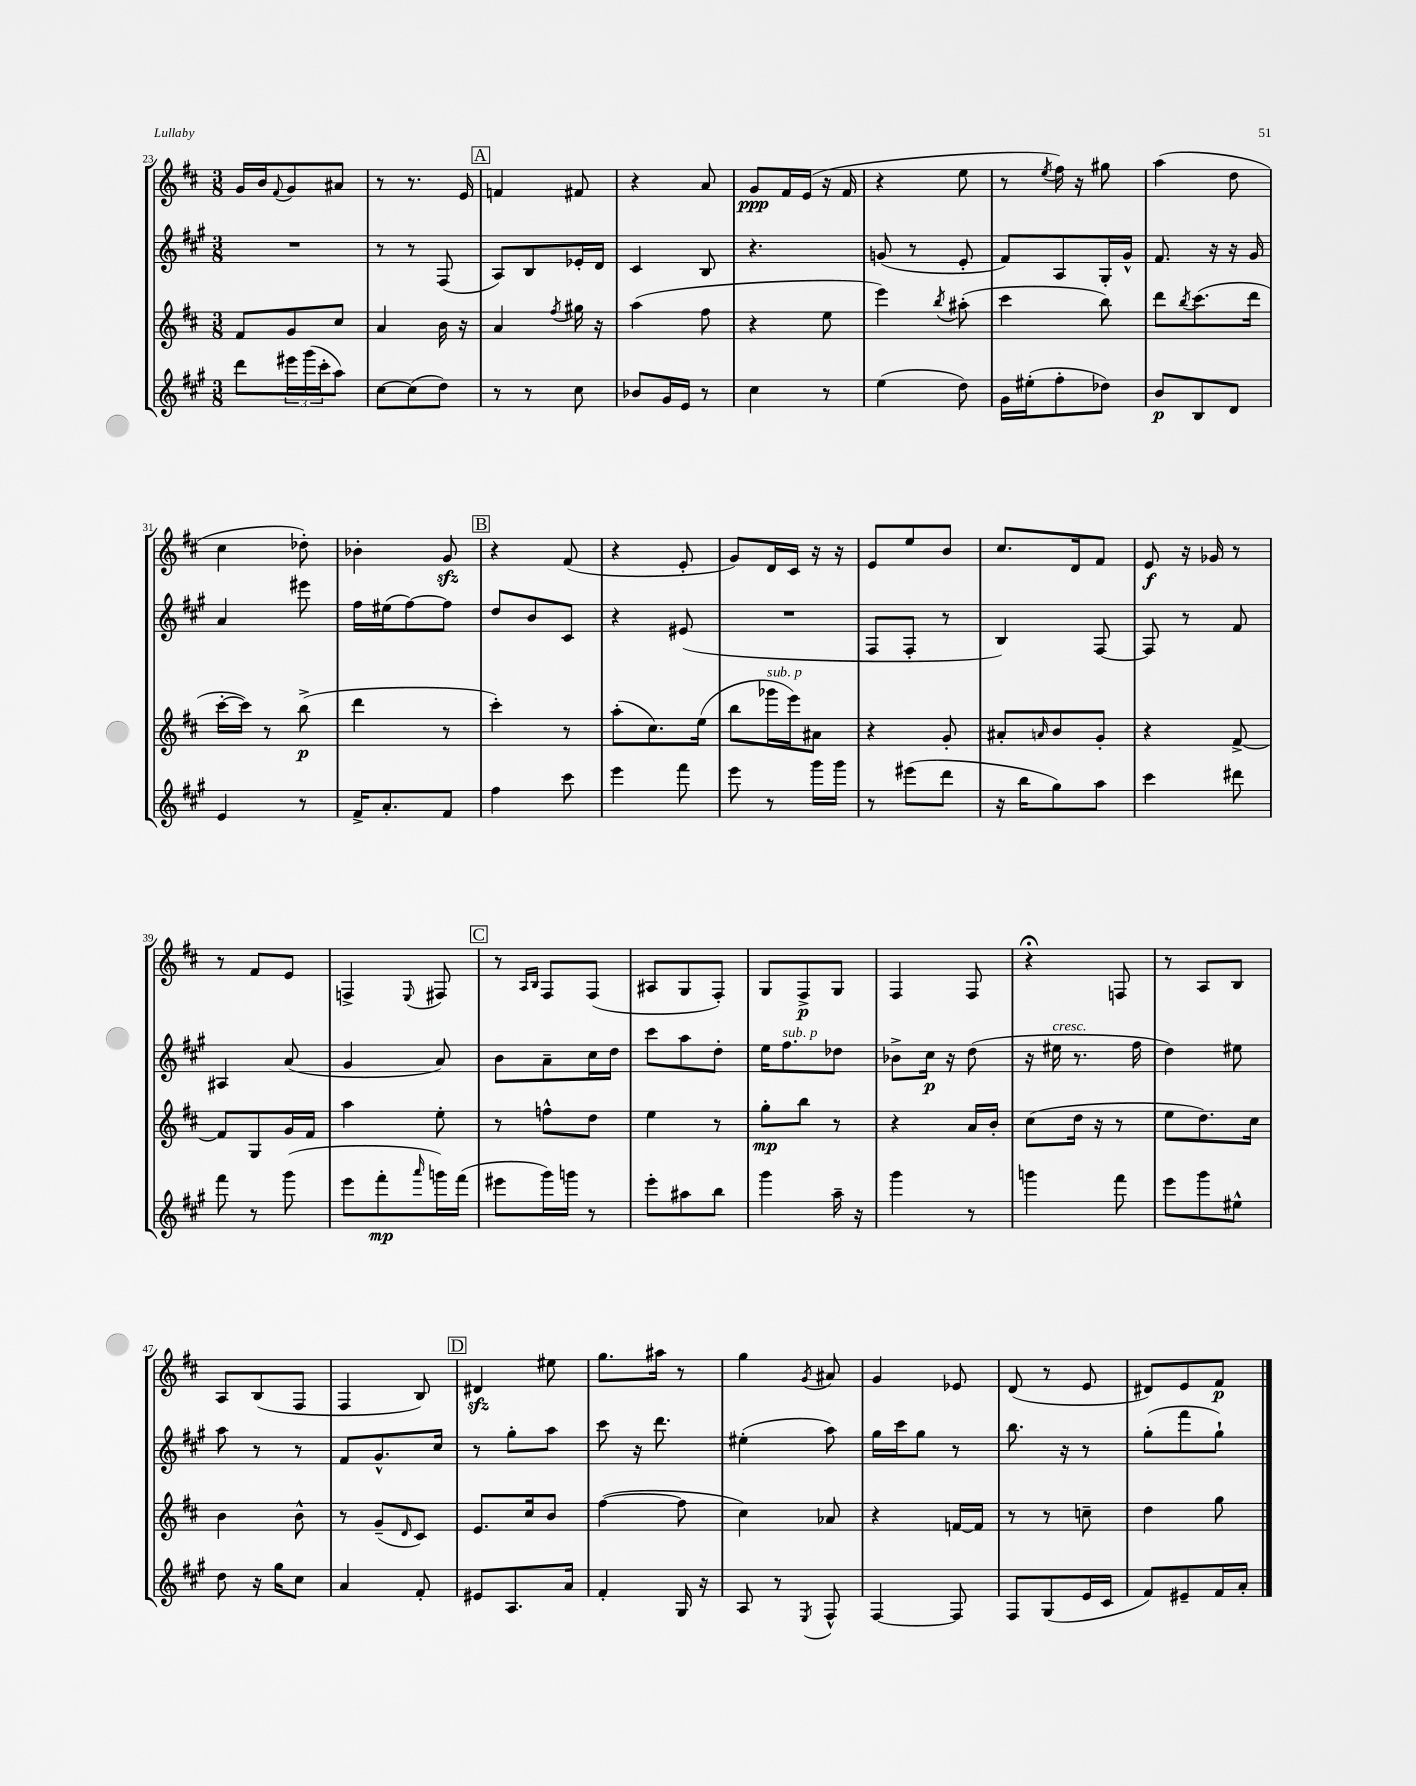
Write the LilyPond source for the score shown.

<<
\new StaffGroup <<
\new Staff = "s0" {
    \clef treble \key d \major \numericTimeSignature \time 3/8
    g'16 b'16 \appoggiatura { fis'8 } g'8 ais'8 |
    r8 r8. e'16 |
    \mark \markup { \box "A" } f'4 fis'8 |
    r4 a'8 |
    g'8\ppp fis'16 e'16( r16 fis'16 |
    r4 e''8 |
    r8 \acciaccatura { e''8 } fis''16) r16 gis''8 |
    a''4( d''8 |
    cis''4 des''8-.) |
    bes'4-. g'8\sfz |
    \mark \markup { \box "B" } r4 fis'8( |
    r4 e'8-. |
    g'8) d'16 cis'16 r16 r16 |
    e'8 e''8 b'8 |
    cis''8. d'16 fis'8 |
    e'8\f r16 ges'16 r8 |
    r8 fis'8 e'8 |
    f4-> \appoggiatura { e8 } fis8 |
    \mark \markup { \box "C" } r8 \grace { a16 b16 } fis8 fis8( |
    ais8 g8 fis8-.) |
    g8 fis8->\p g8 |
    fis4 fis8 |
    r4\fermata f8 |
    r8 a8 b8 |
    a8 b8( fis8 |
    fis4 b8) |
    \mark \markup { \box "D" } dis'4\sfz eis''8 |
    g''8. ais''16 r8 |
    g''4 \acciaccatura { g'8 } ais'8 |
    g'4 ees'8 |
    d'8( r8 e'8 |
    dis'8) e'8 fis'8\p \bar "|." |
}
\new Staff = "s1" {
    \clef treble \key a \major \numericTimeSignature \time 3/8
    R4. |
    r8 r8 fis8( |
    \mark \markup { \box "A" } a8) b8 ees'16-. d'16 |
    cis'4 b8 |
    r4. |
    g'8( r8 e'8-. |
    fis'8) a8 gis16-. gis'16-^ |
    fis'8. r16 r16 gis'16 |
    a'4 eis'''8 |
    fis''16 eis''16( fis''8~) fis''8 |
    \mark \markup { \box "B" } d''8 b'8 cis'8 |
    r4 eis'8( |
    R4. |
    fis8 fis8-. r8 |
    b4) fis8~ |
    fis8 r8 fis'8 |
    ais4 a'8( |
    gis'4 a'8) |
    \mark \markup { \box "C" } b'8 a'8-- cis''16 d''16 |
    cis'''8 a''8 d''8-. |
    e''16 fis''8.^\markup { \italic "sub. p" } des''8 |
    bes'8-> cis''16\p r16 d''8( |
    r16 eis''16^\markup { \italic "cresc." } r8. fis''16 |
    d''4) eis''8 |
    a''8 r8 r8 |
    fis'8 gis'8.-^ cis''16 |
    \mark \markup { \box "D" } r8 gis''8-. a''8 |
    cis'''8 r16 d'''8. |
    eis''4-.( a''8) |
    gis''16 cis'''16 gis''8 r8 |
    b''8. r16 r8 |
    gis''8-.( fis'''8 gis''8-!) \bar "|." |
}
\new Staff = "s2" {
    \clef treble \key d \major \numericTimeSignature \time 3/8
    fis'8 g'8 cis''8 |
    a'4 b'16 r16 |
    \mark \markup { \box "A" } a'4 \acciaccatura { fis''8 } gis''16 r16 |
    a''4( fis''8 |
    r4 e''8 |
    e'''4) \acciaccatura { b''8 } ais''8-.( |
    cis'''4 b''8) |
    d'''8 \acciaccatura { b''8 } cis'''8.( d'''16 |
    cis'''16~-. cis'''16) r8 b''8->\p( |
    d'''4 r8 |
    \mark \markup { \box "B" } cis'''4-.) r8 |
    a''8-.( cis''8.) e''16( |
    b''8 ges'''16^\markup { \italic "sub. p" } e'''16) ais'8 |
    r4 g'8-. |
    ais'8-. \grace { a'16 } b'8 g'8-. |
    r4 fis'8~-> |
    fis'8 g8 g'16 fis'16 |
    a''4 e''8-. |
    \mark \markup { \box "C" } r8 f''8-^ d''8 |
    e''4 r8 |
    g''8-.\mp b''8 r8 |
    r4 a'16 b'16-. |
    cis''8( d''16 r16 r8 |
    e''8 d''8.) cis''16 |
    b'4 b'8-^ |
    r8 g'8--( \grace { d'16 } cis'8) |
    \mark \markup { \box "D" } e'8. cis''16 b'8 |
    fis''4~( fis''8 |
    cis''4) aes'8 |
    r4 f'16~ f'16 |
    r8 r8 c''8-- |
    d''4 g''8 \bar "|." |
}
\new Staff = "s3" {
    \clef treble \key a \major \numericTimeSignature \time 3/8
    d'''8 \tuplet 3/2 { eis'''16 gis'''16( cis'''16-. } a''8) |
    cis''8~ cis''8( d''8) |
    \mark \markup { \box "A" } r8 r8 cis''8 |
    bes'8 gis'16 e'16 r8 |
    cis''4 r8 |
    e''4( d''8) |
    gis'16 eis''16-.( fis''8-. des''8) |
    b'8\p b8 d'8 |
    e'4 r8 |
    fis'16-> a'8.-. fis'8 |
    \mark \markup { \box "B" } fis''4 cis'''8 |
    e'''4 fis'''8 |
    e'''8 r8 gis'''16 gis'''16 |
    r8 eis'''8( d'''8 |
    r16 b''16 gis''8) a''8 |
    cis'''4 dis'''8 |
    fis'''8 r8 gis'''8( |
    e'''8 fis'''8-.\mp \grace { a'''16 } g'''16) fis'''16( |
    \mark \markup { \box "C" } eis'''8 gis'''16) g'''16 r8 |
    e'''8-. ais''8 b''8 |
    gis'''4 a''16-- r16 |
    gis'''4 r8 |
    g'''4 fis'''8 |
    e'''8 gis'''8 eis''8-^ |
    d''8 r16 gis''16 cis''8 |
    a'4 fis'8-. |
    \mark \markup { \box "D" } eis'8 a8. a'16 |
    fis'4-. gis16 r16 |
    a8 r8 \acciaccatura { e8 } fis8-^ |
    fis4~ fis8 |
    fis8 gis8( e'16 cis'16 |
    fis'8) eis'8-- fis'16 a'16-. \bar "|." |
}
>>
>>
\layout { \context { \Score currentBarNumber = #23 } }
